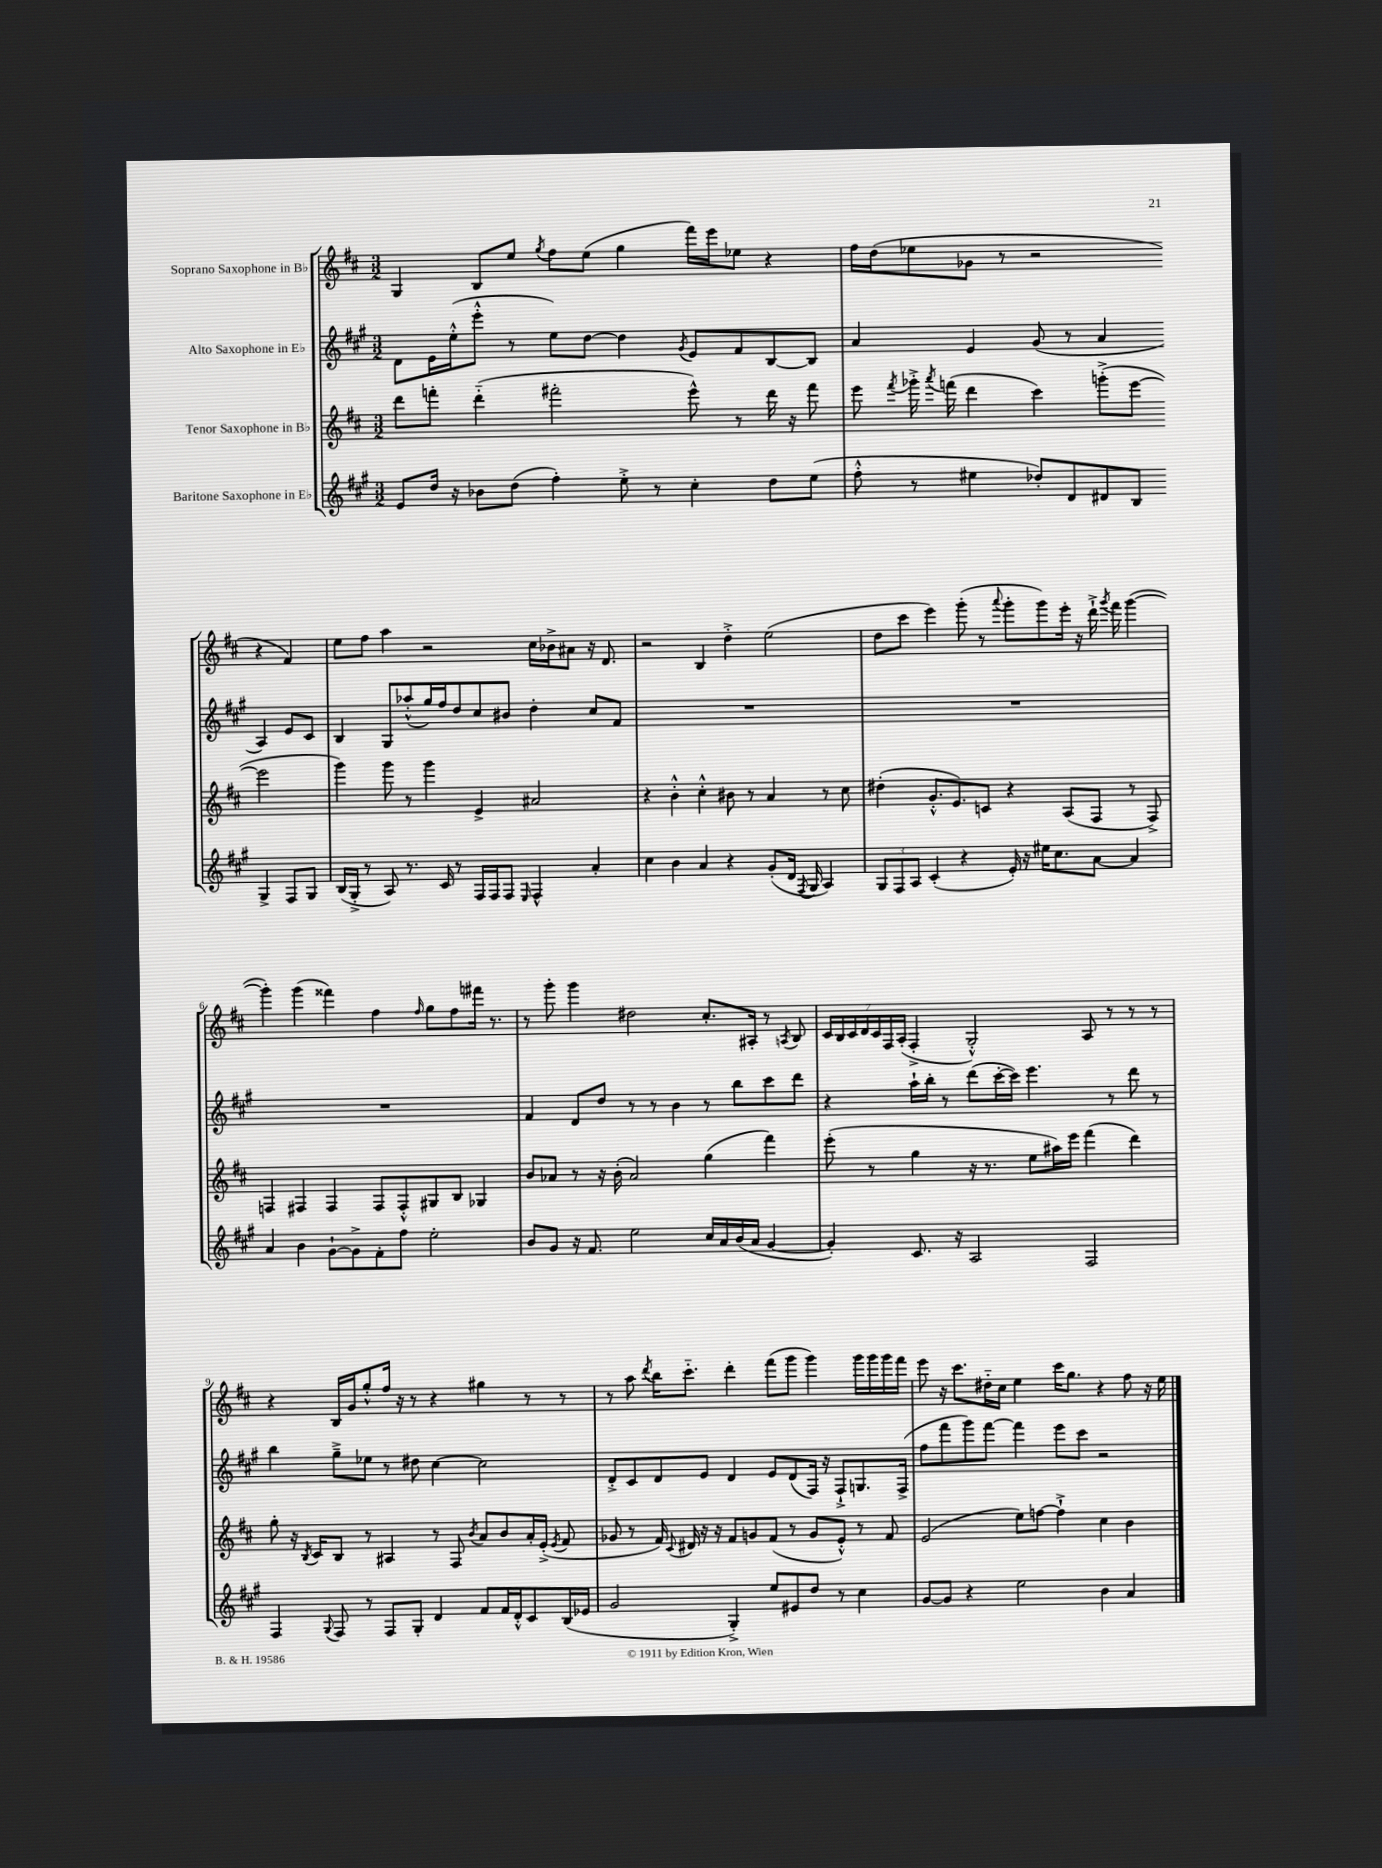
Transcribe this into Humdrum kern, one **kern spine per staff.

**kern	**kern	**kern	**kern
*staff4	*staff3	*staff2	*staff1
*clefG2	*clefG2	*clefG2	*clefG2
*k[f#c#g#]	*k[f#c#]	*k[f#c#g#]	*k[f#c#]
*M3/2	*M3/2	*M3/2	*M3/2
8e	8ddd	8d	4G
16dd	8fff'	16e	.
16r	.	(16ee'^^	.
8b-	(4ddd'~	8eee'^^	8B
(8dd	.	8r	8ee
.	.	.	8qgg
4ff#')	2fff#'	8ee)	8ff#
.	.	[8dd	(8ee
8ee'^	.	4dd]	4gg
8r	.	.	.
.	.	8qg#	.
4cc#'	8eee^^)	8e	16fff#)
.	.	.	16eee
.	8r	8f#	8ee-
8dd	16ddd	[8B	4r
.	16r	.	.
(8ee	8fff#	8B]	.
=	=	=	=
8ff#'^^	8eee	4a	16ff#
.	.	.	(16dd
.	8qfff#	.	.
8r	16ggg-'^	.	8ee-
.	8qaaa	.	.
.	(16fff	.	.
4ee#	4ddd	4e	8g-
.	.	.	8r
8dd-')	4ccc#)	(8g#	2r
8d	.	8r	.
8d#	(8ggg'^	4a	.
8B	[8eee	.	.
4G#^	2eee]	4A)	4r
8F#	.	8e	4f#)
8G#	.	8c#	.
=	=	=	=
(16B	4ggg)	4B	8ee
16G#'^	.	.	.
8r	.	.	8ff#
8A)	8ggg	8G#	4aa
8.r	8r	(8aa-'^^	.
.	4ggg	16gg#)	2r
16c#	.	16ff#	.
8r	.	8dd	.
16F#	4e^	8cc#	.
16F#	.	.	.
8F#	.	8b#	.
16qqE	.	.	.
4F#^^	2a#	4dd'	16cc#
.	.	.	16b-^
.	.	.	8a#
4a'	.	8cc#	16r
.	.	.	8.d
.	.	8f#	.
=	=	=	=
4cc#	4r	1.r	2r
4b	4b'^^	.	.
4a	4cc#'^^	.	4B
4r	8b#	.	4dd'^
.	8r	.	.
(8g#'	4a	.	(2ee
16d	.	.	.
8qF#	.	.	.
16G#	.	.	.
4A)	8r	.	.
.	8cc#	.	.
=	=	=	=
12G#	(4dd#'	1.r	8dd
12F#	.	.	.
.	.	.	8ccc#
12A	.	.	.
(4c#'	8.g'^^	.	4eee)
.	8.e)	.	.
4r	.	.	(8ggg'
.	8c	.	8r
.	.	.	8qqaaa
16e')	4r	.	8ggg'
16r	.	.	.
16ee#	.	.	8ggg)
8.cc#	.	.	.
.	(8A	.	16eee'
.	.	.	16r
[8a	8F#	.	16ddd`^
.	.	.	8qggg
.	.	.	16fff#
4a]	8r	.	([4ggg
.	8F#^)	.	.
=	=	=	=
4a	4F	1.r	4ggg'])
4b	4F#	.	(4ggg
[8g#`	4F#	.	4fff##)
8g#^]	.	.	.
8f#'	8F#	.	4ff#
8ff#	8F#'^^	.	.
.	.	.	16qqff#
2ee'	8G#	.	8gg
.	8B	.	8ff#
.	4G-	.	16fff#
.	.	.	8.r
=	=	=	=
8b	8b	4f#	8r
8g#	8a-	.	8ggg'
16r	8r	8d	4ggg
8.f#	.	.	.
.	16r	8dd	.
.	(16b'	.	.
2ee	2a-)	8r	2dd#
.	.	8r	.
.	.	4b	.
16cc#	(4gg	8r	8.cc#'
16a	.	.	.
(16b	.	8bb	.
16a	.	.	16A#'
[4g#	4fff#)	8ccc#	8r
.	.	.	8qA
.	.	8ddd	8B
=	=	=	=
4g#'])	(8eee'	4r	28c#
.	.	.	28B
.	.	.	28c#
.	.	.	28d
.	8r	.	.
.	.	.	28c#
.	.	.	28F#
.	.	.	(28A'
8.c#	4gg	16aa`	4F#'^
.	.	16bb'	.
.	.	8r	.
16r	.	.	.
2A	16r	(8ddd	2G'^^)
.	8.r	.	.
.	.	[16ccc#'	.
.	.	16ccc#])	.
.	8ee	4.eee	.
.	16aa#)	.	.
.	16eee	.	.
2F#	(4fff#	.	8A
.	.	8r	8r
.	4ddd)	8ddd	8r
.	.	8r	8r
=	=	=	=
4F#	8gg'	4bb	4r
.	16r	.	.
.	8qB	.	.
.	16c#	.	.
8qqG#	.	.	.
8F#	8B	8gg#~^	16B
.	.	.	16g
8r	8r	8ee-	8gg'^^
8F#	4A#	8r	16ff#
.	.	.	16r
8G#'	.	8dd#	8r
4d	8r	[4cc#	4r
.	8F#	.	.
.	8qb	.	.
8f#	8a	2cc#]	4gg#
16f#	8b	.	.
16d'^^	.	.	.
8c#	16a'	.	8r
.	(16e'^	.	.
.	8qe	.	.
(16B	8f#	.	8r
16e-	.	.	.
=	=	=	=
2g#	8g-	8d'^	8r
.	8r	8c#	8aa
.	.	.	8qddd
.	16f#)	8d	16bb
.	8qqc#	.	.
.	16d#	.	8.ccc#'~
.	16r	8e	.
.	16r	.	.
4G#'^)	8f#	4d	4ddd'
.	8g	.	.
8ee	(8f#	8e	(8fff#
8e#	8r	(8d	8ggg
8dd	8g	16F#)	4ggg)
.	.	16r	.
8r	8e'^^)	8F#`^	.
4cc#	8r	8.G	16ggg
.	.	.	16ggg
.	8f#	.	16ggg
.	.	(16F#^	16fff#
=	=	=	=
[8g#	(2e	8ff#	8eee
8g#]	.	8fff#	16r
.	.	.	8.ccc#
4r	.	8ggg#)	.
.	.	[8fff#	16dd#'~
.	.	.	16cc#
2ee	8ee)	4fff#]	4ee
.	[8ff	.	.
.	4ff`^]	8eee	16ccc#
.	.	.	8.gg
.	.	8ccc#	.
4b	4cc#	2r	4r
4a	4b	.	8ff#
.	.	.	16r
.	.	.	16ee
==	==	==	==
*-	*-	*-	*-
